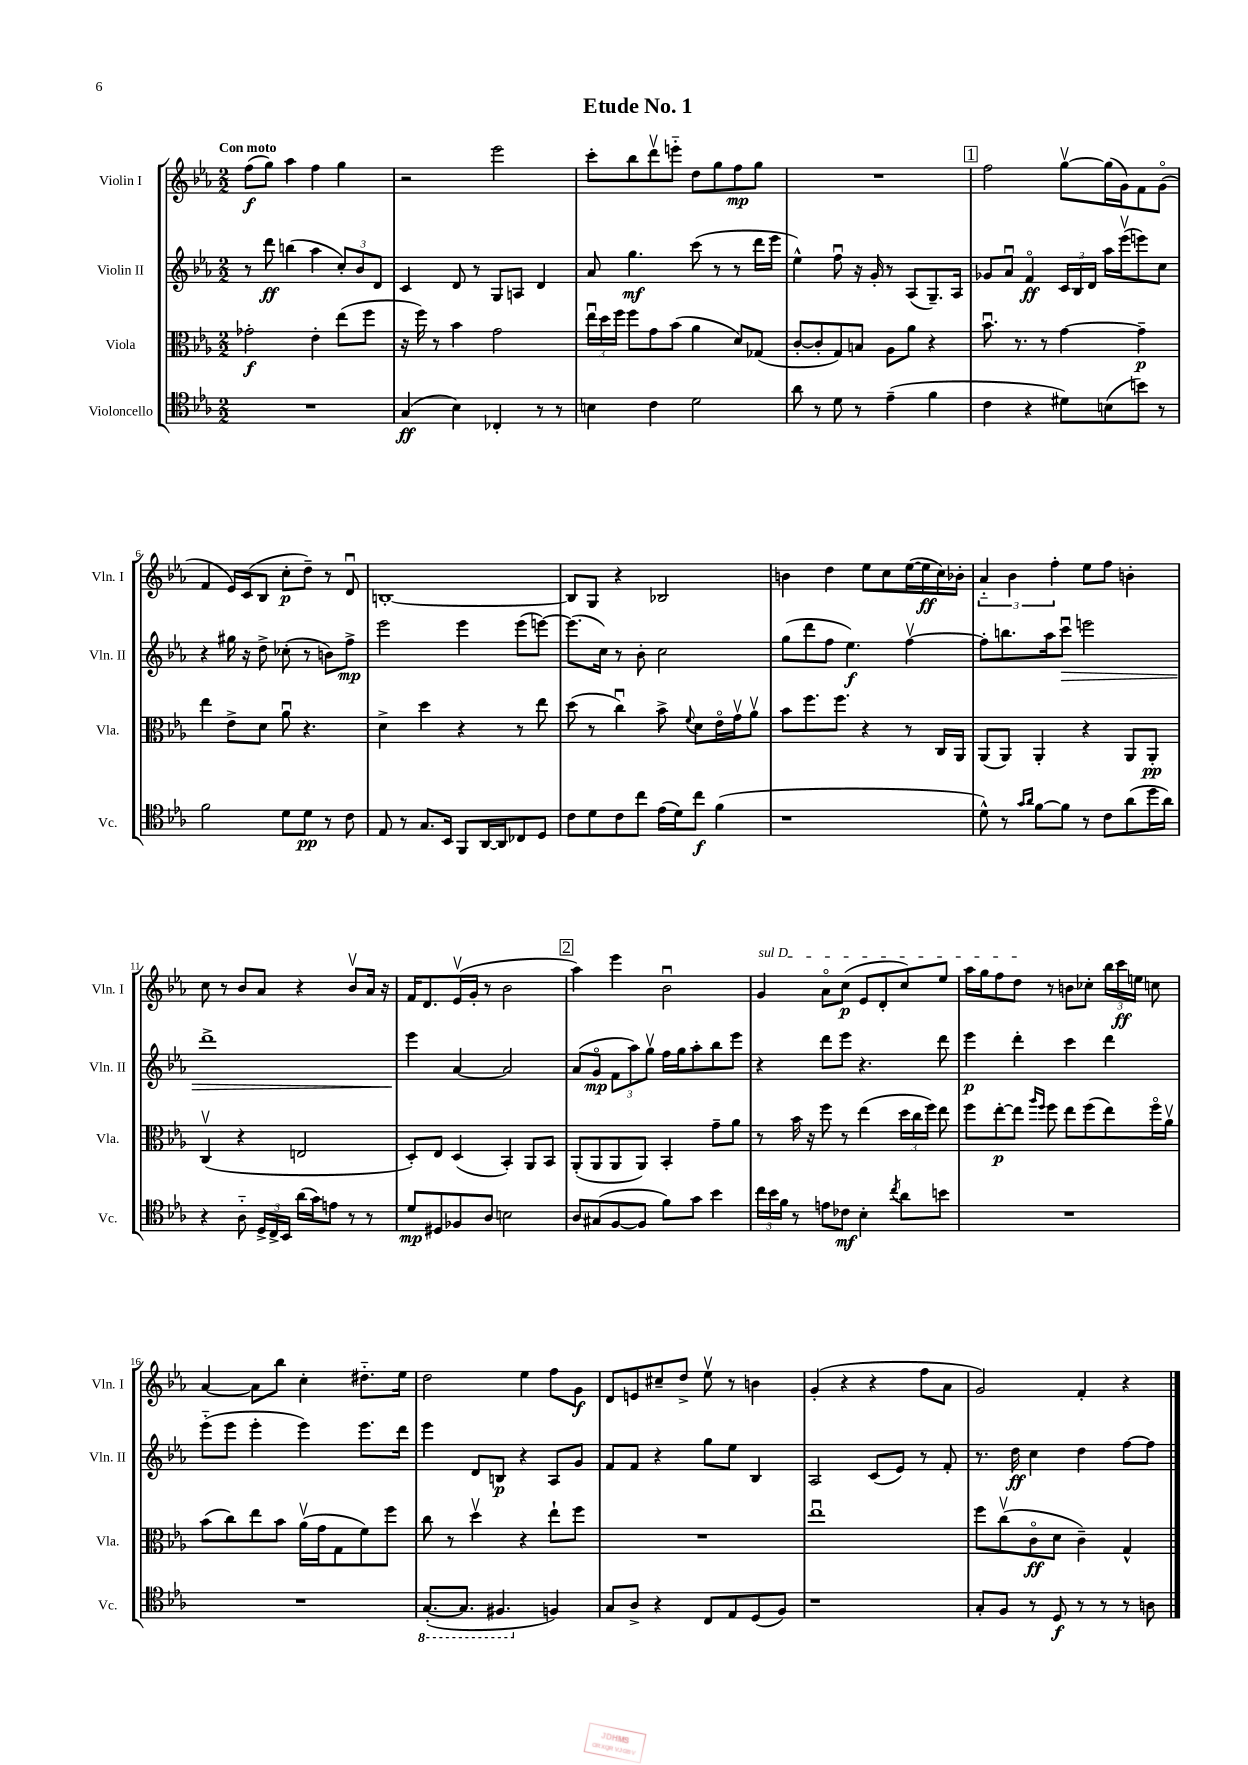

**kern	**dynam	**kern	**dynam	**kern	**dynam	**kern	**dynam
*part4	*part4	*part3	*part3	*part2	*part2	*part1	*part1
*staff4	*staff4	*staff3	*staff3	*staff2	*staff2	*staff1	*staff1
*I"Violoncello	*	*I"Viola	*	*I"Violin II	*	*I"Violin I	*
*I'Vc.	*	*I'Vla.	*	*I'Vln. II	*	*I'Vln. I	*
*clefC4	*	*clefC3	*	*clefG2	*	*clefG2	*
*k[b-e-a-]	*	*k[b-e-a-]	*	*k[b-e-a-]	*	*k[b-e-a-]	*
*M2/2	*	*M2/2	*	*M2/2	*	*M2/2	*
=1	=1	=1	=1	=1	=1	=1	=1
!	!	!	!	!	!	!LO:TX:a:B:t=Con moto	!
1r	.	2g-X'\	f	8r	.	(8ff\L	f
.	.	.	.	8ddd\	ff	8gg\J)	.
.	.	.	.	(4bbn\	.	4aa-\	.
.	.	4e-'\	.	4aa-\	.	4ff\	.
.	.	(8ee-\L	.	12cc'/L)	.	4gg\	.
.	.	.	.	12b-/	.	.	.
.	.	8ff\J	.	.	.	.	.
.	.	.	.	12d/J	.	.	.
=2	=2	=2	=2	=2	=2	=2	=2
(4G/	ff	16r	.	4c/	.	2r	.
.	.	16ff\)	.	.	.	.	.
.	.	8r	.	.	.	.	.
4B-\)	.	4b-\	.	8d/	.	.	.
.	.	.	.	8r	.	.	.
4C-X'/	.	2g\	.	8G/L	.	2eee-\	.
.	.	.	.	8An/J	.	.	.
8r	.	.	.	4d/	.	.	.
8r	.	.	.	.	.	.	.
=3	=3	=3	=3	=3	=3	=3	=3
4Bn\	.	24ee-u\LL	.	8a-/	.	8ccc'\L	.
.	.	24dd\	.	.	.	.	.
.	.	24ff\JJ	.	.	.	.	.
.	.	8ff\L	.	4.gg\	mf	8bb-\	.
4c\	.	8g\	.	.	.	8dddv\	.
.	.	(8b-\J	.	.	.	8eeen\J	.
2d\	.	4a-\	.	(8ccc\	.	8dd\L	.
.	.	.	.	8r	.	8gg\	.
.	.	8d/L)	.	8r	.	8ff\	mp
.	.	(8G-X/J	.	16ddd\LL	.	8gg\J	.
.	.	.	.	16eee-\JJ	.	.	.
=4	=4	=4	=4	=4	=4	=4	=4
8a-\	.	[8c'/L	.	4ee-^^\)	.	1r	.
8r	.	8c'/]	.	.	.	.	.
8d\	.	8G/)	.	8ffu\	.	.	.
8r	.	8Bn/J	.	16r	.	.	.
.	.	.	.	16g'/	.	.	.
(4e-~\	.	8A-\L	.	8r	.	.	.
.	.	8a-\J	.	(8A-/L	.	.	.
4f\	.	4r	.	8.G~/)	.	.	.
.	.	.	.	16A-/Jk	.	.	.
!!LO:REH:place=s1:t=1
=5	=5	=5	=5	=5	=5	=5	=5
4c\	.	8.b-u\	.	8g-X/L	.	2ff\	.
.	.	.	.	8a-u/J	.	.	.
.	.	8.r	.	.	.	.	.
4r	.	.	.	4f/	ff	.	.
.	.	8r	.	.	.	.	.
8d#X\L)	.	[4g\	.	24c/LL	.	[8ggv\L	.
.	.	.	.	24B-/	.	.	.
.	.	.	.	24d/JJ	.	.	.
(8Bn\	.	.	.	16aa-\LL	.	(16gg\L]	.
.	.	.	.	(16eee-v\J	.	16g\J)	.
8bn\J)	.	4g~\]	p	8eeen\)	.	8f\	.
8r	.	.	.	8cc\J	.	(8g\J	.
!!LO:LB:g=z
=6	=6	=6	=6	=6	=6	=6	=6
2f\	.	4ee-\	.	4r	.	4f/	.
.	.	8e-^\L	.	16gg#X\	.	16e-/LL)	.
.	.	.	.	16r	.	(16c/J	.
.	.	8d\J	.	8dd^\	.	8B-/J	.
8d\L	.	8a-u\	.	(8cc-X'\	.	8cc'\L	p
8d\J	pp	4.r	.	8r	.	8dd~\J)	.
8r	.	.	.	8bn\L)	.	8r	.
8c\	.	.	.	8ff^\J	mp	8du/	.
=7	=7	=7	=7	=7	=7	=7	=7
8E-/	.	4d^\	.	2eee-\	.	[1Bn'	.
8r	.	.	.	.	.	.	.
8.G/L	.	4dd\	.	.	.	.	.
16BB-/Jk	.	.	.	.	.	.	.
8FF/L	.	4r	.	4eee-\	.	.	.
[16AA-/L	.	.	.	.	.	.	.
16AA-/J]	.	.	.	.	.	.	.
8C-X/	.	8r	.	(8eee-\L	.	.	.
8D/J	.	8ee-\	.	[8eeen\J)	.	.	.
=8	=8	=8	=8	=8	=8	=8	=8
8c\L	.	(8dd\	.	(8.eee\L]	.	8B/L]	.
8d\	.	8r	.	.	.	8G/J	.
.	.	.	.	16cc\Jk)	.	.	.
8c\	.	4ccu\)	.	8r	.	4r	.
8cc\J	.	.	.	8b-'\	.	.	.
(16e-\LL	.	8b-^\	.	2cc\	.	2B-X/	.
16d\J)	.	.	.	.	.	.	.
.	.	8qqf/	.	.	.	.	.
8cc\J	f	8d\L	.	.	.	.	.
(4f\	.	16e-\L	.	.	.	.	.
.	.	16gv\J	.	.	.	.	.
.	.	8a-v\J	.	.	.	.	.
=9	=9	=9	=9	=9	=9	=9	=9
1r	.	8b-\L	.	(8gg\L	.	4bn\	.
.	.	8.ff\	.	8ddd\	.	.	.
.	.	.	.	8ff\J	.	4dd\	.
.	.	8.ff\J	.	.	.	.	.
.	.	.	.	4.ee-\)	f	.	.
.	.	4r	.	.	.	8ee-\L	.
.	.	.	.	.	.	8cc\	.
.	.	8r	.	[4ffv\	.	([16ee-\L	.
.	.	.	.	.	.	16ee-\]	ff
.	.	16C/LL	.	.	.	16cc\)	.
.	.	16AA-/JJ	.	.	.	16b-X'\JJ	.
=10	=10	=10	=10	=10	=10	=10	=10
8d^^\)	.	(8AA-/L	.	8ff'\L]	.	6a-/	.
8r	.	8AA-/J)	.	8.bbn\	.	.	.
.	.	.	.	.	.	6b-\	.
16qqg/LL	.	.	.	.	.	.	.
16qqa-/JJ	.	.	.	.	.	.	.
[8f\L	.	4AA-'/	.	.	.	.	.
.	.	.	.	16aa-\k	.	.	.
.	.	.	.	.	.	6ff'\	.
!	!	!	!	!	!LO:HP:b	!	!
8f\J]	.	.	.	8cccu\J	>	.	.
8r	.	4r	.	2eeen\	.	8ee-\L	.
8c\L	.	.	.	.	.	8ff\J	.
(8a-\	.	8AA-/L	.	.	.	4bn'\	.
16dd\L	.	8AA-'/J	pp	.	.	.	.
16a-\JJ)	.	.	.	.	.	.	.
!!LO:LB:g=z
=11	=11	=11	=11	=11	=11	=11	=11
4r	.	(4Cv/	.	1ddd^	.	8cc\	.
.	.	.	.	.	.	8r	.
8A-\	.	4r	.	.	.	8b-/L	.
24D^/LL	.	.	.	.	.	8a-/J	.
24C^/	.	.	.	.	.	.	.
24BB-/JJ	.	.	.	.	.	.	.
(16a-\LL	.	2En/	.	.	.	4r	.
16g\J)	.	.	.	.	.	.	.
8en\J	.	.	.	.	.	.	.
8r	.	.	.	.	.	8b-v/L	.
8r	.	.	.	.	.	16a-/Jk	.
.	.	.	.	.	.	16r	.
=12	=12	=12	=12	=12	=12	=12	=12
8d/L	mp	8D'/L)	.	4eee-\	.	16f/KL	.
.	.	.	.	.	.	8.d/	.
8D#X/	.	8E-/J	.	.	.	.	.
8F-X/	.	(4D/	.	[4a-/	]	(16e-v/L	.
.	.	.	.	.	.	16g'/JJ	.
8A-/J	.	.	.	.	.	8r	.
2Bn\	.	4BB-'/)	.	2a-/]	.	2b-\	.
.	.	8AA-/L	.	.	.	.	.
.	.	8BB-/J	.	.	.	.	.
!!LO:REH:place=s1:t=2
=13	=13	=13	=13	=13	=13	=13	=13
8A-/L	.	(8AA-'/L	.	(8a-/L	.	4aa-\)	.
(8G#X/	.	8AA-/	.	8g/J	mp	.	.
[8F/	.	8AA-/	.	12f\L	.	4eee-\	.
.	.	.	.	12aa-\)	.	.	.
8F/J]	.	8AA-/J)	.	.	.	.	.
.	.	.	.	12ggv\J	.	.	.
8f\L)	.	4BB-'/	.	16ff\LL	.	2b-u\	.
.	.	.	.	16gg\J	.	.	.
8g\J	.	.	.	8aa-'\	.	.	.
4b-\	.	8g~\L	.	8bb-\	.	.	.
.	.	8a-\J	.	8eee-\J	.	.	.
=14	=14	=14	=14	=14	=14	=14	=14
!	!	!	!	!	!	!LO:TX:a:i:t=sul D	!
24cc\LL	.	8r	.	4r	.	4g/	.
24b-\	.	.	.	.	.	.	.
24f\JJ	.	.	.	.	.	.	.
8r	.	16b-\	.	.	.	.	.
.	.	16r	.	.	.	.	.
8en\L	.	8ff\	.	8ddd\L	.	8a-\L	.
8c-X\J	mf	8r	.	8eee-\J	.	(8cc\J	p
4B-'\	.	(4ee-\	.	4.r	.	8e-/L	.
.	.	.	.	.	.	8d'/	.
8qcc/	.	.	.	.	.	.	.
8a-\L	.	24dd\LL	.	.	.	8cc/)	.
.	.	24cc\	.	.	.	.	.
.	.	24ff\JJ)	.	.	.	.	.
8bn\J	.	8ee-\	.	8ddd\	.	8ee-/J	.
=15	=15	=15	=15	=15	=15	=15	=15
1r	.	8ff\L	.	4eee-\	p	16aa-\LL	.
.	.	.	.	.	.	16gg\J	.
.	.	[8ee-'\	p	.	.	8ff\	.
.	.	8ee-\J]	.	4ddd'\	.	8dd\J	.
.	.	16qqaa-/LL	.	.	.	.	.
.	.	16qqff/JJ	.	.	.	.	.
.	.	8ff\	.	.	.	8r	.
.	.	8ee-\L	.	4ccc\	.	8bn\L	.
.	.	(8ff\	.	.	.	8cc-X'\J	.
.	.	8ee-\)	.	4ddd\	.	24bb-\LL	.
.	.	.	.	.	.	24ccc\	ff
.	.	.	.	.	.	24een\JJ	.
.	.	16ff\L	.	.	.	8ccn\	.
.	.	16a-v\JJ	.	.	.	.	.
!!LO:LB:g=z
=16	=16	=16	=16	=16	=16	=16	=16
1r	.	(8b-\L	.	(8eee-\L	.	[4a-/	.
.	.	8cc\)	.	8eee-\J	.	.	.
.	.	8ee-\	.	4eee-'\	.	8a-\L]	.
.	.	8b-\J	.	.	.	8bb-\J	.
.	.	(16a-v\LL	.	4eee-\)	.	4cc'\	.
.	.	16g\J	.	.	.	.	.
.	.	8G\	.	.	.	.	.
.	.	8f\)	.	8.eee-\L	.	8.dd#X\L	.
.	.	8ff\J	.	.	.	.	.
.	.	.	.	16ddd\Jk	.	16ee-\Jk	.
=17	=17	=17	=17	=17	=17	=17	=17
*8ba	*	*	*	*	*	*	*
([8.GG'/L	.	8cc\	.	4eee-\	.	2dd\	.
.	.	8r	.	.	.	.	.
8.GG/J]	.	.	.	.	.	.	.
.	.	4ddv\	.	8d/L	.	.	.
4.FF#X/	.	.	.	8Bn/J	p	.	.
.	.	4r	.	4r	.	4ee-\	.
*X8ba	*	*	*	*	*	*	*
4Fn/)	.	8ee-`\L	.	8A-/L	.	8ff\L	.
.	.	8ff\J	.	8g/J	.	8g\J	f
=18	=18	=18	=18	=18	=18	=18	=18
8G/L	.	1r	.	8f/L	.	8d/L	.
8A-^/J	.	.	.	8f/J	.	8en/	.
4r	.	.	.	4r	.	8cc#X~/	.
.	.	.	.	.	.	8dd^/J	.
8C/L	.	.	.	8gg\L	.	8ee-v\	.
8E-/	.	.	.	8ee-\J	.	8r	.
(8D/	.	.	.	4B-/	.	4bn\	.
8F/J)	.	.	.	.	.	.	.
=19	=19	=19	=19	=19	=19	=19	=19
1r	.	1ee-u	.	2A-/	.	(4g'/	.
.	.	.	.	.	.	4r	.
.	.	.	.	(8c/L	.	4r	.
.	.	.	.	8e-/J)	.	.	.
.	.	.	.	8r	.	8ff\L	.
.	.	.	.	8f'/	.	8a-\J	.
=20	=20	=20	=20	=20	=20	=20	=20
8G'/L	.	8ff\L	.	8.r	.	2g/)	.
8F/J	.	(8ccv\	.	.	.	.	.
.	.	.	.	16dd\	ff	.	.
8r	.	8c\	ff	4cc\	.	.	.
8D/	f	8d\J	.	.	.	.	.
8r	.	4c~\)	.	4dd\	.	4f'/	.
8r	.	.	.	.	.	.	.
8r	.	4G^^/	.	[8ff\L	.	4r	.
8An\	.	.	.	8ff\J]	.	.	.
==	==	==	==	==	==	==	==
*-	*-	*-	*-	*-	*-	*-	*-
